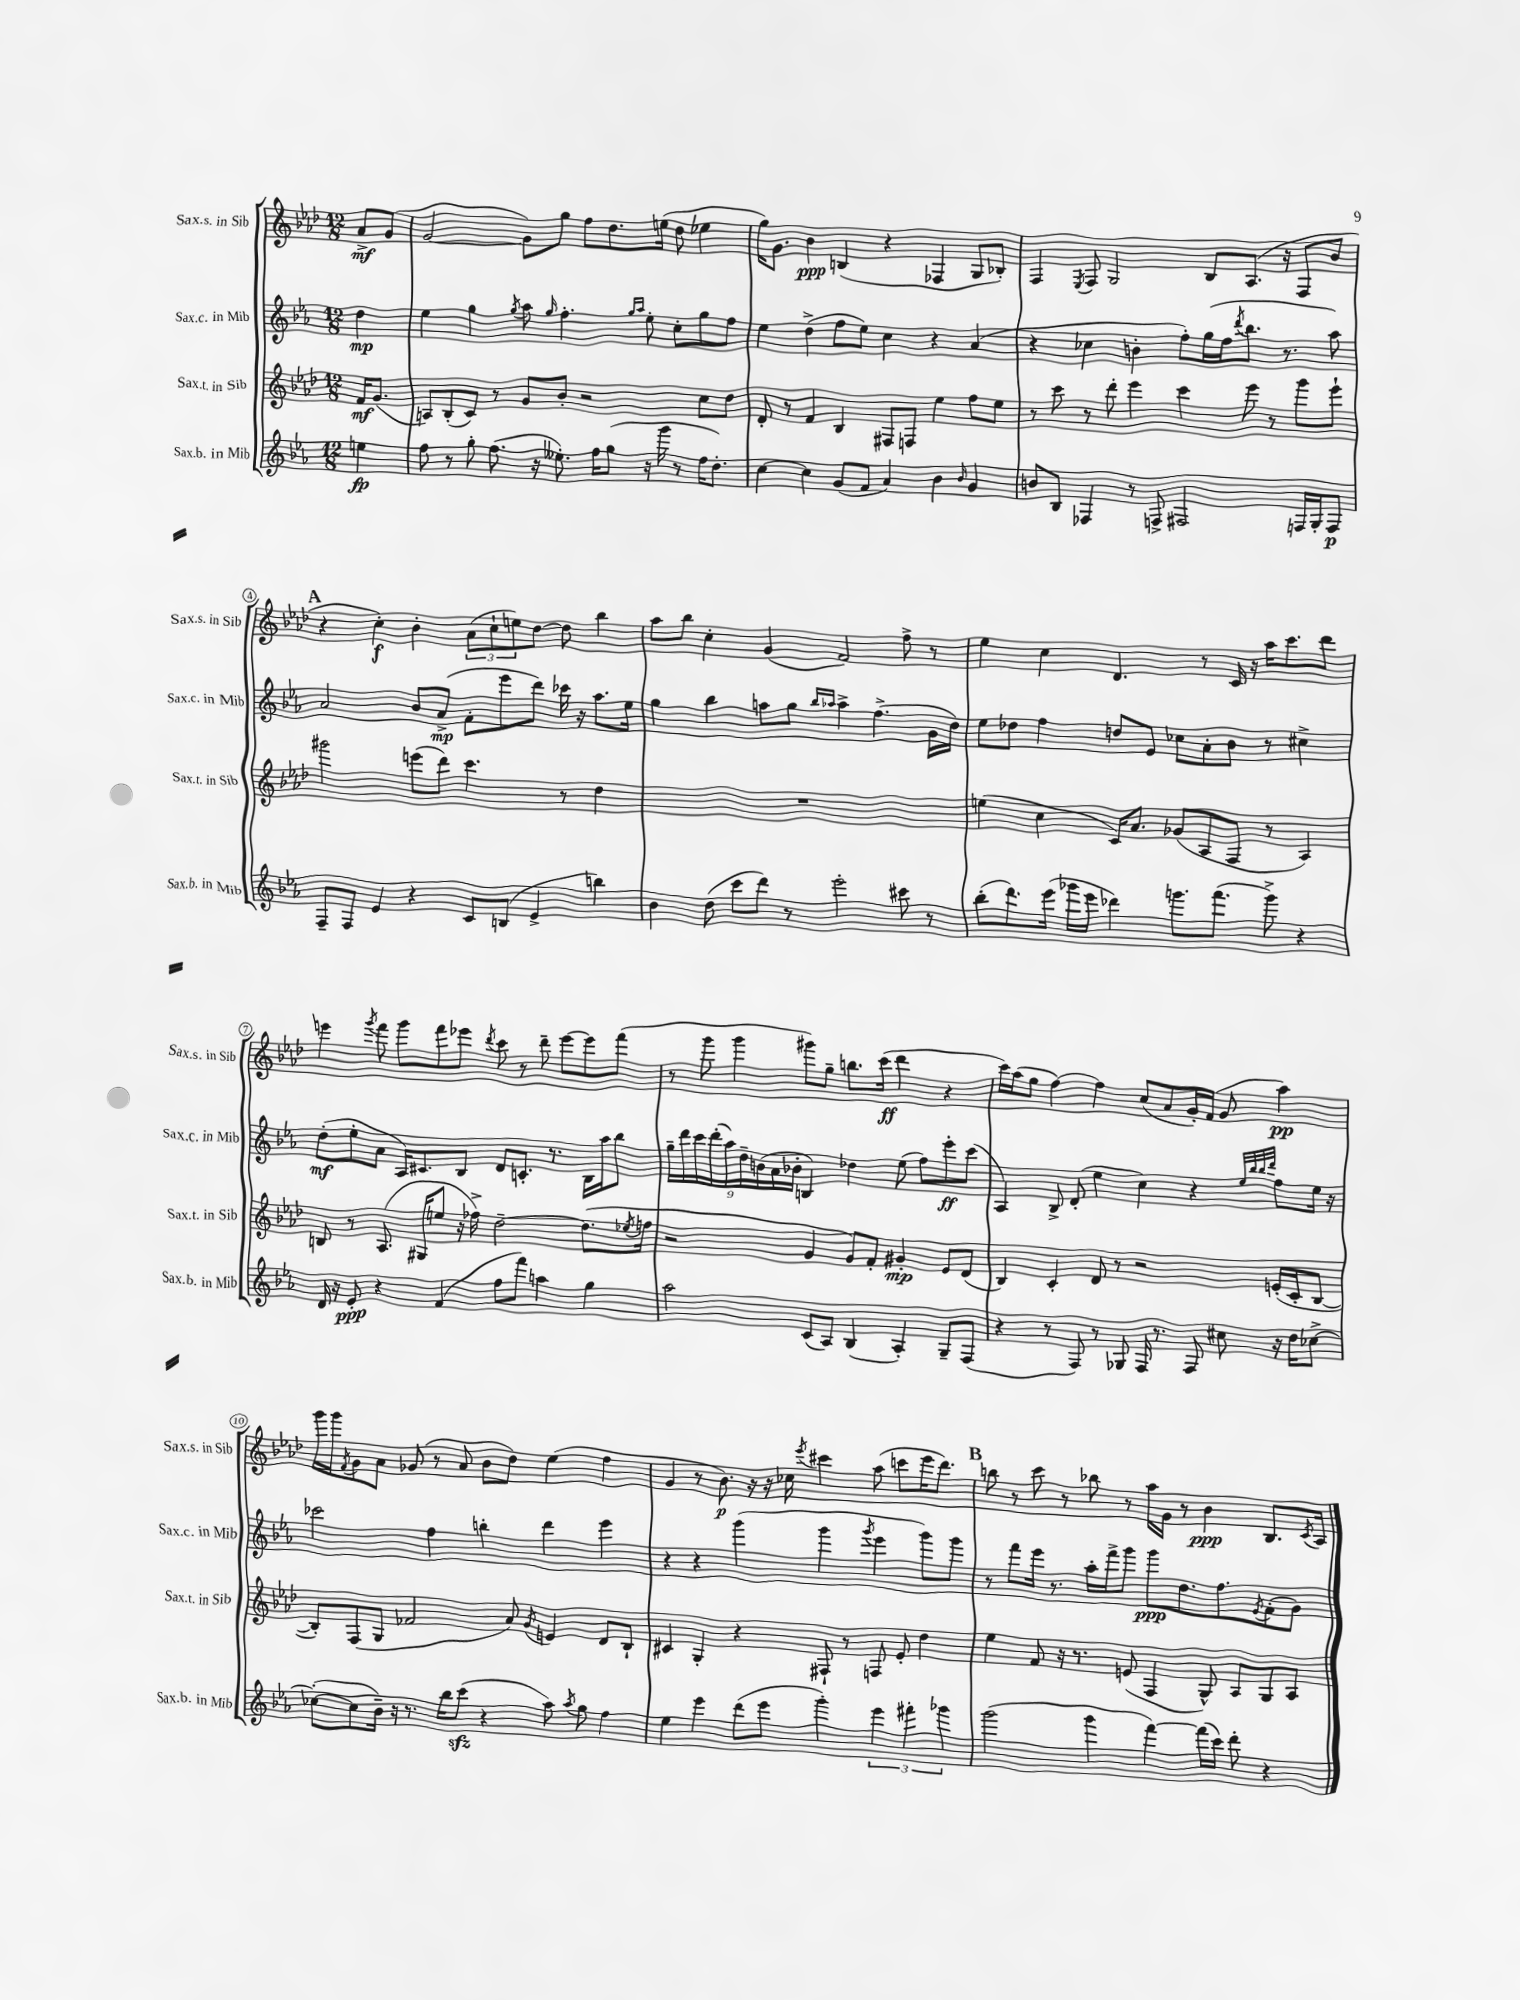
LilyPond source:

<<
\new StaffGroup <<
\new Staff = "s0" \with { instrumentName = "Sax.s. in Sib" shortInstrumentName = "Sax.s. in Sib" } {
    \clef treble \key aes \major \numericTimeSignature \time 12/8 \partial 4
    aes'8->\mf g'8( |
    g'2~ g'8) g''8 f''8 des''8. e''16( des''8 ees''4 |
    g''16) g'8. bes'4\ppp b4( r4 fes4 g8 bes8-.) |
    f4 \acciaccatura { ees8 } f8 g2 bes8 aes8.( r16 f8 bes'8 |
    \mark \markup { \bold "A" } r4 c''4-.\f) bes'4-. \tuplet 3/2 { aes'8( c''8-! e''8) } des''8~ des''8 bes''4 |
    aes''8 bes''8 c''4-. g'4( f'2) f''8-> r8 |
    ees''4 c''4 des'4. r8 c'16 r16 aes''16 c'''8. des'''8 |
    e'''4 \acciaccatura { g'''8 } f'''8 g'''8 f'''8 ees'''8 \acciaccatura { des'''8 } c'''8 r8 des'''8-- ees'''8~ ees'''8 f'''8( |
    r8 g'''8 g'''4 gis'''8) g''8-- b''8. c'''16\ff( des'''4 r4 |
    c'''16) aes''16( g''8 f''4~) f''4 c''8( aes'8 g'16-.) f'16( g'8 aes''4\pp) |
    g'''16 g'''16 \acciaccatura { f'8 } g'8 aes'8 ges'8( r8 aes'8 bes'8 des''8) ees''4( f''4 |
    g'4 r8 bes'8.\p) r16 r16 ces''16 \acciaccatura { ees'''8 } cis'''4 aes''8( c'''8 ees'''16 des'''8.) |
    \mark \markup { \bold "B" } b''8 r8 c'''8 r8 bes''8 r8 aes''16 g'16 r8 bes'4\ppp bes8. \acciaccatura { c'8 } aes16 \bar "|." |
}
\new Staff = "s1" \with { instrumentName = "Sax.c. in Mib" shortInstrumentName = "Sax.c. in Mib" } {
    \clef treble \key ees \major \numericTimeSignature \time 12/8 \partial 4
    d''4\mp |
    ees''4 g''4 \acciaccatura { g''8 } aes''8 \grace { g''16 } f''4.-. \grace { g''16 aes''16 } ees''8-. c''8-. g''8 f''8 |
    ees''4 d''4->( f''8 ees''8) c''4 r4 aes'4( |
    r4 ces''4 b'4-. f''8-.) g''16( f''16 \acciaccatura { d'''8 } bes''8. r8. aes''8) |
    \mark \markup { \bold "A" } aes'2 bes'8 aes'8->\mp( f'8-. ees'''8 d'''8) ces'''16 r16 aes''8. ees''16 |
    g''4 bes''4 a''8 g''8 \grace { bes''16 aes''16 } aes''4-> f''4.->( g'16 d''16) |
    ees''8 des''8 f''4 d''8 ees'8 ces''8 aes'8-. bes'8 r8 cis''4-> |
    d''8-.\mf( ees''8-. aes'8 aes16) cis'8. bes8 d'8 c'8.-. r8. bes16 aes''16 bes''8 |
    \tuplet 9/8 { g''16-- d'''16 c'''16 d'''16-.( aes''16) d''16-- b'16( aes'16 bes'16-. } b4) des''4 ees''8( f''8) ees'''8-.\ff c'''8( |
    aes4) bes8-> d'8-.( ees''4 c''4) r4 \grace { ees''32 bes''32 bes''32 d'''32 } f''8 ees''16 r16 |
    ces'''2 f''4 b''4-. d'''4 ees'''4 |
    r4 r4 g'''4( g'''4 \acciaccatura { g'''8 } ees'''4 g'''8) g'''8 |
    \mark \markup { \bold "B" } r8 f'''8 ees'''16 r8. aes''16-. f'''16-> g'''8 g'''8\ppp d''8. f''8. \acciaccatura { ees'8 } f'8-.( g'8) \bar "|." |
}
\new Staff = "s2" \with { instrumentName = "Sax.t. in Sib" shortInstrumentName = "Sax.t. in Sib" } {
    \clef treble \key aes \major \numericTimeSignature \time 12/8 \partial 4
    f'16\mf g'8.( |
    a8) bes8-.( c'8) r8 g'8 bes'8-. r2 c''8 des''8 |
    des'8-. r8 f'4 bes4 fis8 f8 ees''4 f''8 ees''8 |
    r8 c'''8 r8 des'''8-. ees'''4 c'''4 ees'''8 r8 g'''8 ees'''8-! |
    \mark \markup { \bold "A" } gis'''2 e'''8( des'''8) c'''4. r8 des''4 |
    R1. |
    e''4( c''4 c'16) aes'8. ges'8( aes8 f8 r8 aes4) |
    b8 r8 aes8.( gis16 e''8 r16 fes''16->) des''2~-- des''8.( \acciaccatura { ees''8 } f''16 |
    r2 g'4 g'8) f'8-. gis'4-.\mp ees'8 des'8( |
    bes4) c'4-. des'8 r8 r2 e'16-.( c'16-. bes8~ |
    bes8-.) f8( g8 fes'2 aes'8) \acciaccatura { g'8 } e'4 des'8 bes8-! |
    cis'4 g4-. r4 fis8-! r8 f8 ees'8-. des''4 |
    \mark \markup { \bold "B" } ees''4 f'8 r16 r8. e'8( f4 g8-^) aes8 g8 aes8 \bar "|." |
}
\new Staff = "s3" \with { instrumentName = "Sax.b. in Mib" shortInstrumentName = "Sax.b. in Mib" } {
    \clef treble \key ees \major \numericTimeSignature \time 12/8 \partial 4
    e''4\fp |
    f''8 r8 g''8-. f''8.( r16 eeses''8.-.) f''16 g''8( r16 g'''16 r8 f''16 d''8.-.) |
    c''4~ c''4 g'8( f'8 aes'4) bes'4 \grace { bes'16 } g'4 |
    b'8 bes8 fes4 r8 f8-> fis2 f16 g16-. f8\p |
    \mark \markup { \bold "A" } f8-- f8 ees'4 r4 c'8 b8( ees'4-> b''4) |
    bes'4 d''8( c'''8 d'''8) r8 ees'''2-. cis'''8 r8 |
    bes''8-.( d'''8.) ees'''16( ges'''16 ees'''16 des'''4) g'''8. f'''8.( g'''8->) r4 |
    d'16 r16 ees'8-.\ppp r4 f'4( f''8 f'''8) a''4 g''4 |
    aes''2 c'8( aes8) bes4( aes4-.) g8-- f8( |
    r4 r8 f8) r8 ges8 f16 r8. f8 cis''8 r16 d''16 ces''8~-> |
    ces''8~-.( ces''8 bes'16--) r16 r8. bes''16 c'''8\sfz( r4 aes''8) \acciaccatura { aes''8 } g''8 f''4 |
    ees''4 ees'''4 d'''8( ees'''8 g'''4-.) \tuplet 3/2 { ees'''4 fis'''4-. ges'''4 } |
    \mark \markup { \bold "B" } g'''2( g'''4 f'''4~) f'''16( c'''16) d'''8-. r4 \bar "|." |
}
>>
>>
\layout { \context { \Score \override BarNumber.stencil = #(make-stencil-circler 0.1 0.3 ly:text-interface::print) } }
